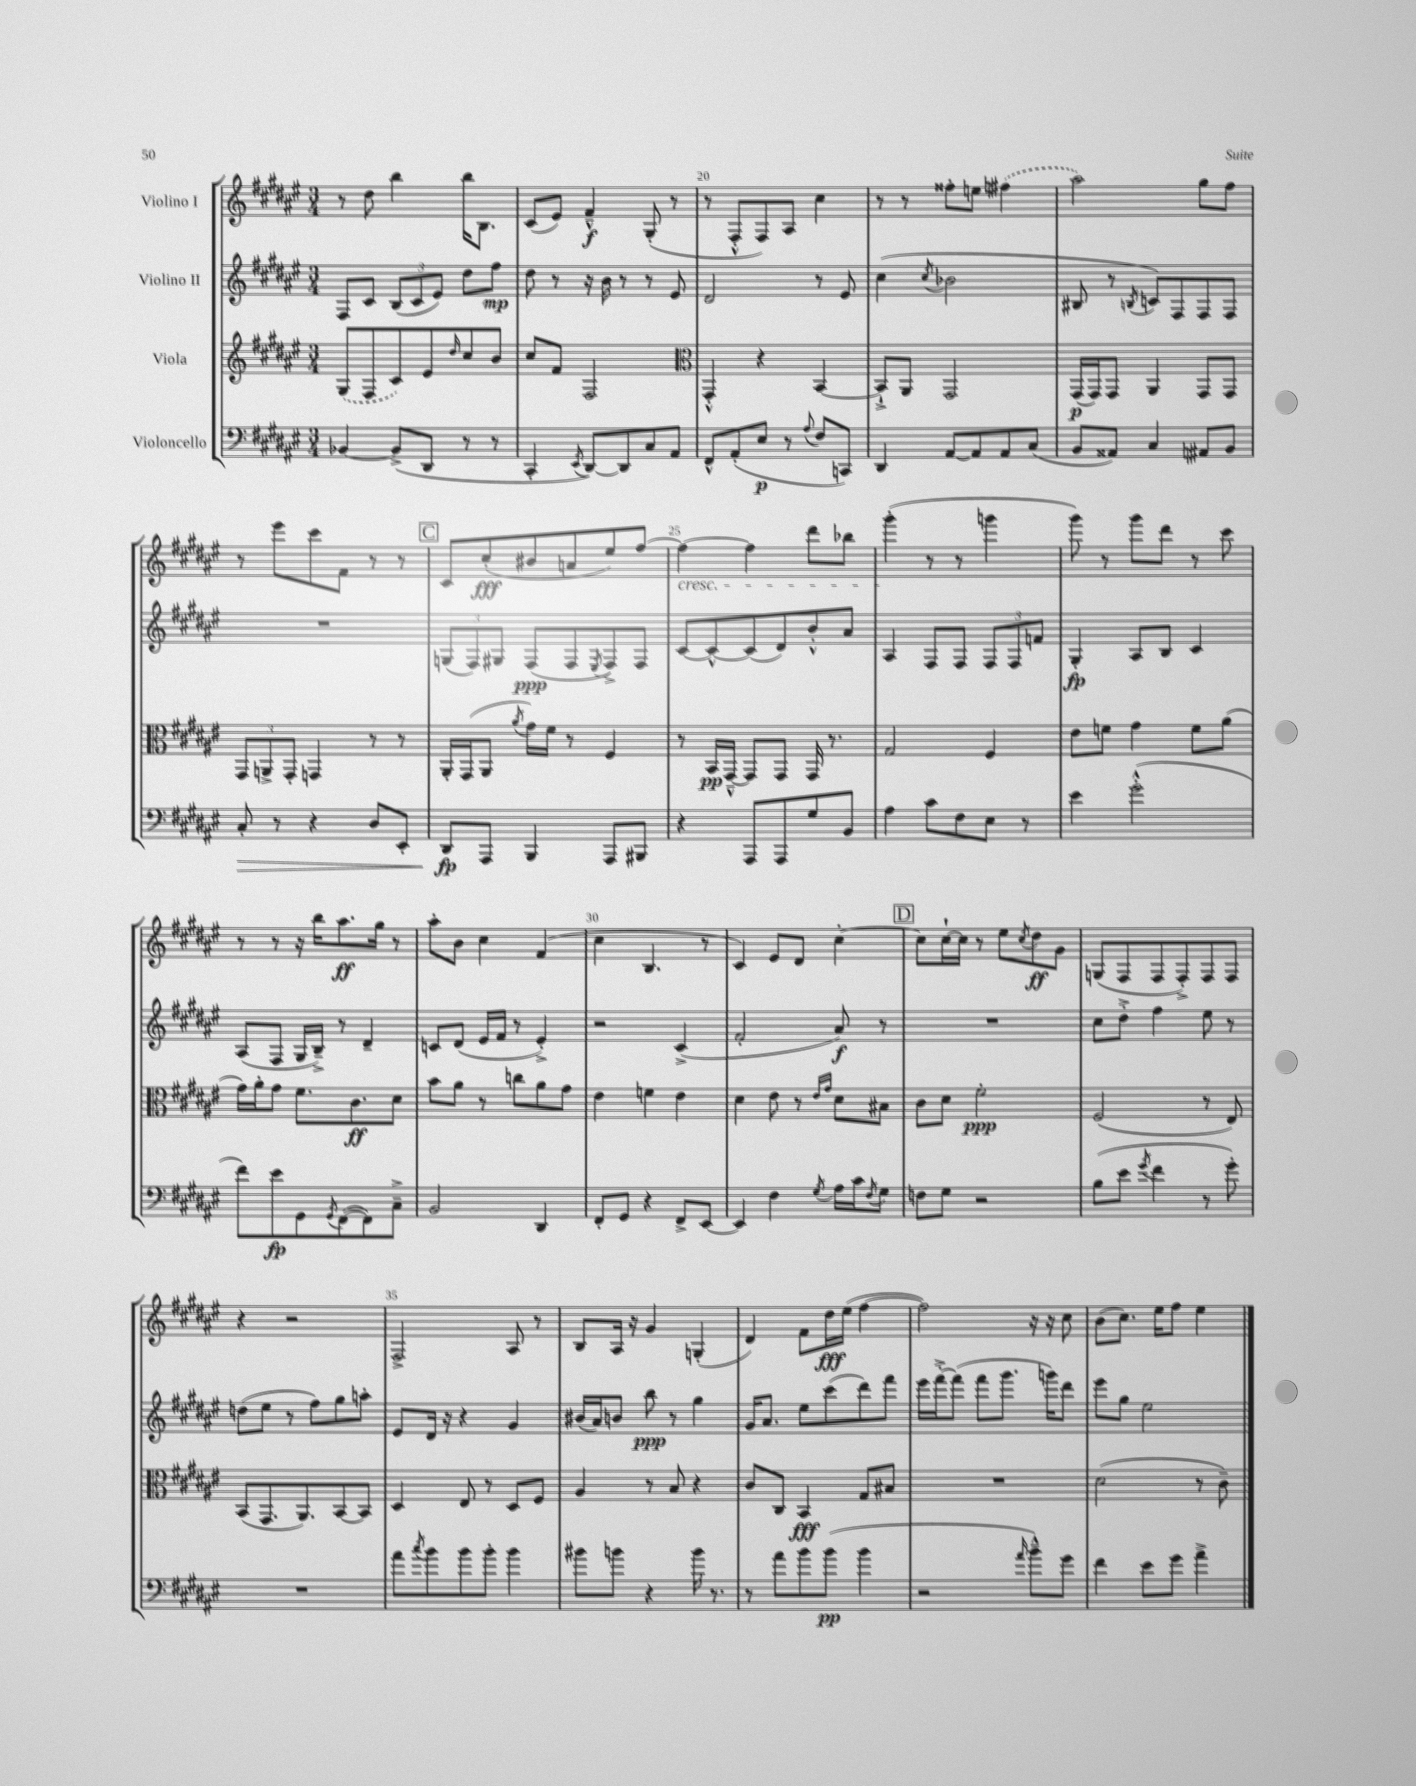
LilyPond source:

<<
\new StaffGroup <<
\new Staff = "s0" \with { instrumentName = "Violino I" } {
    \clef treble \key fis \major \numericTimeSignature \time 3/4
    r8 dis''8 b''4 b''16 b8. |
    cis'8( eis'8) fis'4---^\f gis8-.( r8 |
    r8 fis8-.-^ fis8) ais8 cis''4 |
    r8 r8 fisis''8-. e''8 \once \slurDashed fis''4( |
    ais''2) gis''8 fis''8 |
    r8 eis'''8 cis'''8 fis'8 r8 r8 |
    \mark \markup { \box "C" } cis'8 cis''8-.\fff( bis'8 a'8 eis''8) fis''8~ |
    fis''4~\cresc fis''4 dis'''8 bes''8 |
    gis'''4-.\!( r8 r8 g'''4 |
    gis'''8) r8 gis'''8 dis'''8 r8 cis'''8 |
    r8 r8 r16 b''16 ais''8.\ff gis''16 r8 |
    ais''8-. b'8 cis''4 fis'4( |
    cis''4 b4. r8 |
    cis'4) eis'8 dis'8 cis''4~-. |
    \mark \markup { \box "D" } cis''8 cis''16~-! cis''16 r8 eis''8 \acciaccatura { cis''8 } dis''8\ff gis'8 |
    g8( fis8 fis8 fis8-.->) fis8 fis8 |
    r4 r2 |
    fis2-> ais8 r8 |
    b8 ais16 r16 gis'4 g4-.( |
    dis'4) fis'8 dis''16\fff eis''16( fis''4~ |
    fis''2) r16 r16 cis''8 |
    b'8( cis''8.) eis''16 fis''8 eis''4 \bar "|." |
}
\new Staff = "s1" \with { instrumentName = "Violino II" } {
    \clef treble \key fis \major \numericTimeSignature \time 3/4
    fis8 cis'8 \tuplet 3/2 { b8( cis'8 eis'8) } dis''8 fis''8\mp |
    dis''8 r8 r16 b'16 r8 r8 eis'8 |
    dis'2 r8 eis'8 |
    cis''4( \acciaccatura { cis''8 } bes'2 |
    bis8 r8 \acciaccatura { b8 } c'8) fis8 fis8 fis8 |
    R2. |
    \mark \markup { \box "C" } \tuplet 3/2 { g8( fis8) gis8 } fis8\ppp( fis8 \acciaccatura { eis8 } fis8->) fis8 |
    cis'8~ cis'8~-^ cis'8( dis'8) b'8-.-^ ais'8 |
    ais4 fis8 fis8 \tuplet 3/2 { fis8 fis8 f'8 } |
    gis4-.\fp ais8 b8 cis'4 |
    ais8( fis8 gis16 b16--->) r8 dis'4-- |
    c'8 dis'8( eis'16 fis'16 r8 eis'4-.->) |
    r2 cis'4->( |
    fis'2-. ais'8\f) r8 |
    \mark \markup { \box "D" } R2. |
    cis''8 dis''8-.-> fis''4 eis''8 r8 |
    d''8( eis''8 r8 fis''8) gis''8 a''8-. |
    eis'8 dis'16 r16 r4 gis'4 |
    bis'16( ais'16) b'8 b''8\ppp r8 gis''4 |
    gis'16 ais'8. eis''8 cis'''8( dis'''8) fis'''8 |
    eis'''16 fis'''16~-.-> fis'''8( fis'''8 gis'''8. g'''16) dis'''8 |
    eis'''8 gis''8 eis''2 \bar "|." |
}
\new Staff = "s2" \with { instrumentName = "Viola" } {
    \clef treble \key fis \major \numericTimeSignature \time 3/4
    \once \slurDashed gis8( fis8 cis'8) eis'8 \grace { dis''16 } cis''8 b'8 |
    cis''8 fis'8 fis2 |
    \clef alto gis,4-.-^ r4 b,4~ |
    b,8-!-> ais,8 gis,2 |
    gis,16\p( gis,16) gis,8 ais,4 gis,8 gis,8 |
    \tuplet 3/2 { gis,8 a,8-> gis,8-. } g,4 r8 r8 |
    \mark \markup { \box "C" } ais,16-. gis,16( ais,8 \acciaccatura { ais'8 } gis'16) fis'16 r8 fis4 |
    r8 b,16\pp gis,16~---^ gis,8 gis,8 gis,16 r8. |
    gis2 fis4 |
    eis'8 f'8 gis'4 f'8 ais'8( |
    gis'16) ais'16-. gis'8 fis'8. cis'8.\ff dis'8 |
    b'8 ais'8 r8 c''8 ais'8 gis'8 |
    eis'4 f'4 eis'4 |
    dis'4 eis'8 r8 \grace { eis'16 gis'16 } dis'8 bis8 |
    \mark \markup { \box "D" } cis'8 dis'8 fis'2-.\ppp |
    fis2( r8 eis8) |
    b,8( gis,8. ais,8.) b,8~ b,8 |
    dis4 eis8 r8 dis8 fis8 |
    ais4 r8 b8 r4 |
    cis'8 cis8 b,4\fff gis8 bis8 |
    R2. |
    dis'2( r8 cis'8--) \bar "|." |
}
\new Staff = "s3" \with { instrumentName = "Violoncello" } {
    \clef bass \key fis \major \numericTimeSignature \time 3/4
    bes,4~ bes,8->( dis,8 r8 r8 |
    cis,4-. \acciaccatura { eis,8 } dis,8~) dis,8 cis8 ais,8 |
    fis,8-^ ais,8-.( eis8\p r8 \appoggiatura { ais8 } fis8 c,8) |
    dis,4 ais,8~ ais,8 ais,8 cis8( |
    b,8 aisis,8) cis4 ais,8 b,8 |
    cis8-.\> r8 r4 dis8 eis,8-. |
    \mark \markup { \box "C" } dis,8\fp\! ais,,8 b,,4 ais,,8 bis,,8 |
    r4 ais,,8 ais,,8 gis8 b,8 |
    ais4 cis'8 fis8 eis8 r8 |
    eis'4 gis'2-.-^( |
    fis'8) eis'8\fp gis,8 \acciaccatura { gis,8 } fis,8~( fis,8) cis8---> |
    b,2 dis,4 |
    fis,8-. gis,8 r4 fis,8-> eis,8~ |
    eis,4 fis4 \acciaccatura { gis8 } ais16 cis'16 \acciaccatura { fis8 } gis8 |
    \mark \markup { \box "D" } f8 gis8 r2 |
    b8( eis'8 \acciaccatura { gis'8 } fis'4 r8 gis'8-.) |
    R2. |
    ais'8 \acciaccatura { cis''8 } b'8 b'8 b'8-. b'4 |
    bis'8 b'8 r4 b'16 r8. |
    r8 ais'8 b'8 b'8\pp( b'4 |
    r2 \grace { ais'16 } b'8---^) gis'8 |
    fis'4 eis'8 gis'8 ais'4-> \bar "|." |
}
>>
>>
\layout { \context { \Score currentBarNumber = #18 \override BarNumber.break-visibility = ##(#f #t #t) barNumberVisibility = #(every-nth-bar-number-visible 5) } }
